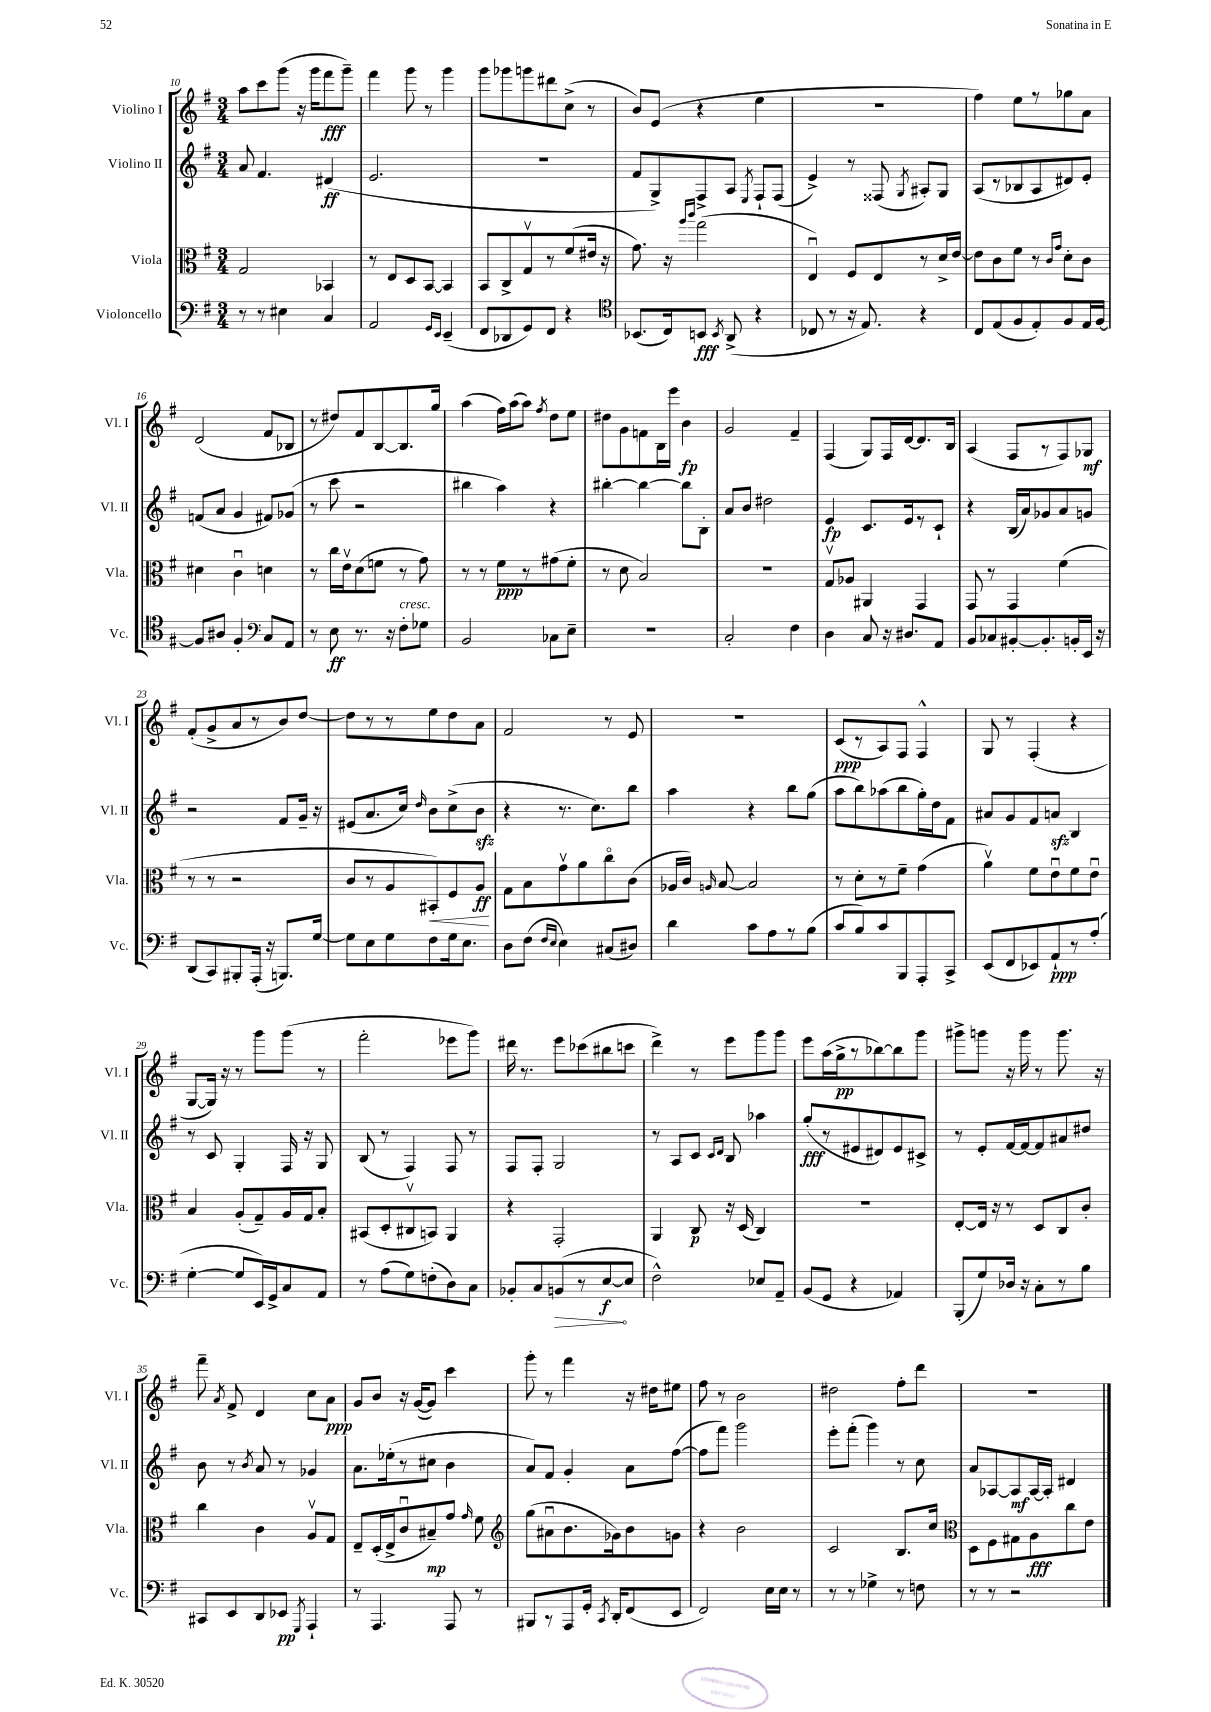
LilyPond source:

<<
\new StaffGroup <<
\new Staff = "s0" \with { instrumentName = "Violino I" shortInstrumentName = "Vl. I" } {
    \clef treble \key g \major \numericTimeSignature \time 3/4
    \autoBeamOff a''8[ c'''8 g'''8]( r16 g'''16[ fis'''8\fff g'''8]--) |
    fis'''4 g'''8 r8 g'''4 |
    g'''8[ ges'''8 g'''8 dis'''8 c''8]->( r8 |
    b'8[) e'8]( r4 e''4 |
    R2. |
    fis''4) e''8[ r8 ges''8 a'8] |
    d'2( fis'8[ bes8] |
    r8 dis''8[) fis'8 b8~ b8. g''16] |
    a''4( fis''16[) a''16( a''8]) \acciaccatura { fis''8 } d''8[ e''8] |
    dis''8[ g'8 f'8 b16 e'''16] b'4\fp |
    g'2 fis'4-- |
    fis4( g8[) fis16 d'16~ d'8. b16] |
    a4( fis8[ r8 fis8) ges8]\mf |
    fis'8[-.( g'8-> a'8 r8 b'8) d''8]~ |
    d''8[ r8 r8 e''8 d''8 a'8] |
    fis'2 r8 e'8 |
    R2. |
    c'8[\ppp( r8 a8) fis8] fis4-^ |
    g8 r8 fis4-.( r4 |
    g8[~ g16]) r16 r8 g'''8[ g'''8]( r8 |
    fis'''2-. ees'''8[ g'''8]) |
    dis'''16 r8. e'''8[ ces'''8( bis''8 c'''8] |
    d'''4->) r8 e'''8[ g'''8 g'''8] |
    e'''8[ a''16( g''16->\pp r8 bes''8~) bes''8 g'''8] |
    gis'''8[-> g'''8] r16 g'''16 r8 g'''8. r16 |
    fis'''8-- \acciaccatura { a'8 } fis'8-> d'4 c''8[ a'8]\ppp |
    g'8[ b'8] r16 g'16[~( g'8]) c'''4 |
    g'''8-. r8 fis'''4 r16 dis''16[ eis''8] |
    fis''8 r8 b'2 |
    dis''2 fis''8[-. d'''8] |
    R2. \bar "|." |
}
\new Staff = "s1" \with { instrumentName = "Violino II" shortInstrumentName = "Vl. II" } {
    \clef treble \key g \major \numericTimeSignature \time 3/4
    \autoBeamOff a'8 fis'4. dis'4\ff( |
    e'2. |
    R2. |
    fis'8[ g8->) fis8-> a8] \acciaccatura { e8 } fis8[-! fis8]( |
    e'4->) r8 fisis8( \acciaccatura { g8 } ais8[-.) g8] |
    a8[( r8 bes8 a8 dis'8) e'8]-. |
    f'8[( a'8] g'4 fis'8[) ges'8]( |
    r8 c'''8 r2 |
    bis''4 a''4) r4 |
    bis''4~-. bis''4~ bis''8[ b8]-. |
    a'8[ b'8] dis''2 |
    e'4\fp c'8.[ e'16 r8 c'8]-! |
    r4 b16[( a'16) ges'8 a'8 g'8] |
    r2 fis'8[ g'16]-- r16 |
    eis'8[( a'8. c''16]) \grace { d''16 } b'8[ c''8->( b'8]\sfz |
    r4 r8. c''8.[) b''8] |
    a''4 r4 b''8[ g''8]( |
    a''8[ b''8) aes''8( b''8 g''16-.) d''16 fis'8] |
    ais'8[ g'8 fis'8 a'8]\sfz b4 |
    r8 c'8 g4-. fis16 r16 g8 |
    b8( r8 fis4) fis8 r8 |
    fis8[ fis8]-. g2 |
    r8 a8[ c'8] \grace { c'16[ d'16] } b8 aes''4 |
    g''8[-.\fff( r8 eis'8 dis'8) eis'8 cis'8]-> |
    r8 e'8[-. fis'16~ fis'16~ fis'8 ais'8 dis''8] |
    b'8 r8 \acciaccatura { b'8 } a'8 r8 ges'4 |
    a'8.[ ees''16-.( r8 cis''8] b'4 |
    a'8[) fis'8] g'4-. a'8[ fis''8]~( |
    fis''8[ fis'''8]) g'''2 |
    e'''8[-. fis'''8]-.( g'''4) r8 c''8 |
    a'8[ aes8~ aes8\mf aes16~ aes16]-. dis'4 \bar "|." |
}
\new Staff = "s2" \with { instrumentName = "Viola" shortInstrumentName = "Vla." } {
    \clef alto \key g \major \numericTimeSignature \time 3/4
    \autoBeamOff g2 bes,4 |
    r8 e8[ d8 b,8]~ b,4 |
    b,8[ c8-> g8\upbow r8 fis'8( eis'16] r16 |
    g'8.) r16 \grace { a''16[ c'''16] } g''2( |
    e4\downbow) fis8[ e8 r8 d'16-> e'16]~ |
    e'8[ c'8 fis'8] r8 \grace { c'16[ g'16] } d'8[-. c'8] |
    dis'4 c'4\downbow d'4 |
    r8 c''16[ e'16\upbow d'8( f'8] r8 g'8) |
    r8 r8 fis'8[\ppp r8 gis'8( fis'8]-. |
    r8 d'8 b2) |
    R2. |
    g8[\upbow aes8] ais,4 g,4 |
    g,8 r8 g,4 fis'4( |
    r8 r8 r2 |
    c'8[ r8 a8 bis,8-.\<) fis8 a8]\ff\! |
    g8[ b8 g'8\upbow a'8 c''8\flageolet c'8]( |
    aes16[ c'16]) \grace { a16 } b8~ b2 |
    r8 d'8[-. r8 fis'8]-- g'4( |
    a'4\upbow) fis'8[ e'8\downbow fis'8 e'8]\downbow |
    b4 a8[-.( g8--) a16 g16 b8]-. |
    bis,8[( d8-. cis8\upbow b,8]) a,4 |
    r4 g,2-. |
    a,4 c8\p r16 d16( c4) |
    R2. |
    e8[~-. e16] r16 r8 d8[ c8 c'8]-. |
    c''4 c'4 a8[\upbow g8] |
    e8[-- d16-.( e16-> c'8\downbow bis8--\mp) g'8] \grace { g'16 } fis'8 |
    \clef treble g''8[( ais'8\downbow b'8. ges'16) b'8 g'8] |
    r4 b'2 |
    c'2 b8.[ c''16] |
    \clef alto d8[ fis8 gis8 a8\fff c''8 e'8] \bar "|." |
}
\new Staff = "s3" \with { instrumentName = "Violoncello" shortInstrumentName = "Vc." } {
    \clef bass \key g \major \numericTimeSignature \time 3/4
    \autoBeamOff r8 r8 eis4 c4 |
    a,2 \grace { g,16[ e,16] } e,4--( |
    fis,8[ des,8 g,8) fis,8] r4 |
    \clef tenor bes,8.[( c16) b,8]\fff \acciaccatura { b,8 } a,8->( r4 |
    ces8 r8 r16 e8.) r4 |
    c8[ e8( fis8 e8-.) fis8 e16 fis16]~ |
    fis8[ ais8] fis4-. \clef bass c8[ a,8] |
    r8 e8\ff r8. r16 fis8[-.^\markup { \italic "cresc." } ges8] |
    b,2 ces8[ e8]-- |
    R2. |
    c2-. fis4 |
    d4 c8 r16 dis8.[ a,8] |
    b,8[ ces8 bis,8~-. bis,8.-. b,16-. e,16] r16 |
    d,8[( c,8) bis,,8-. a,,16]-.( r16 b,,8.[) g16]~ |
    g8[ e8 g8 fis8 g16 e8.] |
    d8[ fis8]( \grace { fis16[ e16] } e4) cis8[( dis8]) |
    d'4 c'8[ a8 r8 b8]( |
    c'8[ b8) c'8 b,,8 a,,8-. c,8]-> |
    e,8[( fis,8 ees,8) a,8-!\ppp r8 a8]-.( |
    g4~-. g8[ e,16) g,16-> c8 a,8] |
    r8 a8[( g8) f8-.( d8) c8] |
    bes,8[-. c8 \once \override Hairpin.circled-tip = ##t b,8\>( r8 e8~\f\! e8] |
    fis2-^) ees8[ a,8]-- |
    b,8[( g,8] r4 aes,4) |
    b,,8[-.( g8) des16] r16 c8[-. r8 b8] |
    cis,8[ e,8 d,8 ees,8]\pp \acciaccatura { g,,8 } a,,4-! |
    r8 a,,4. a,,8 r8 |
    bis,,8[ r8 a,,8 g,16]-. \acciaccatura { c,8 } d,16[-. fis,8( e,8] |
    fis,2) e16[ e16] r8 |
    r8 r8 ges4-> r8 f8 |
    r8 r8 r2 \bar "|." |
}
>>
>>
\layout { \context { \Score currentBarNumber = #10 } }
